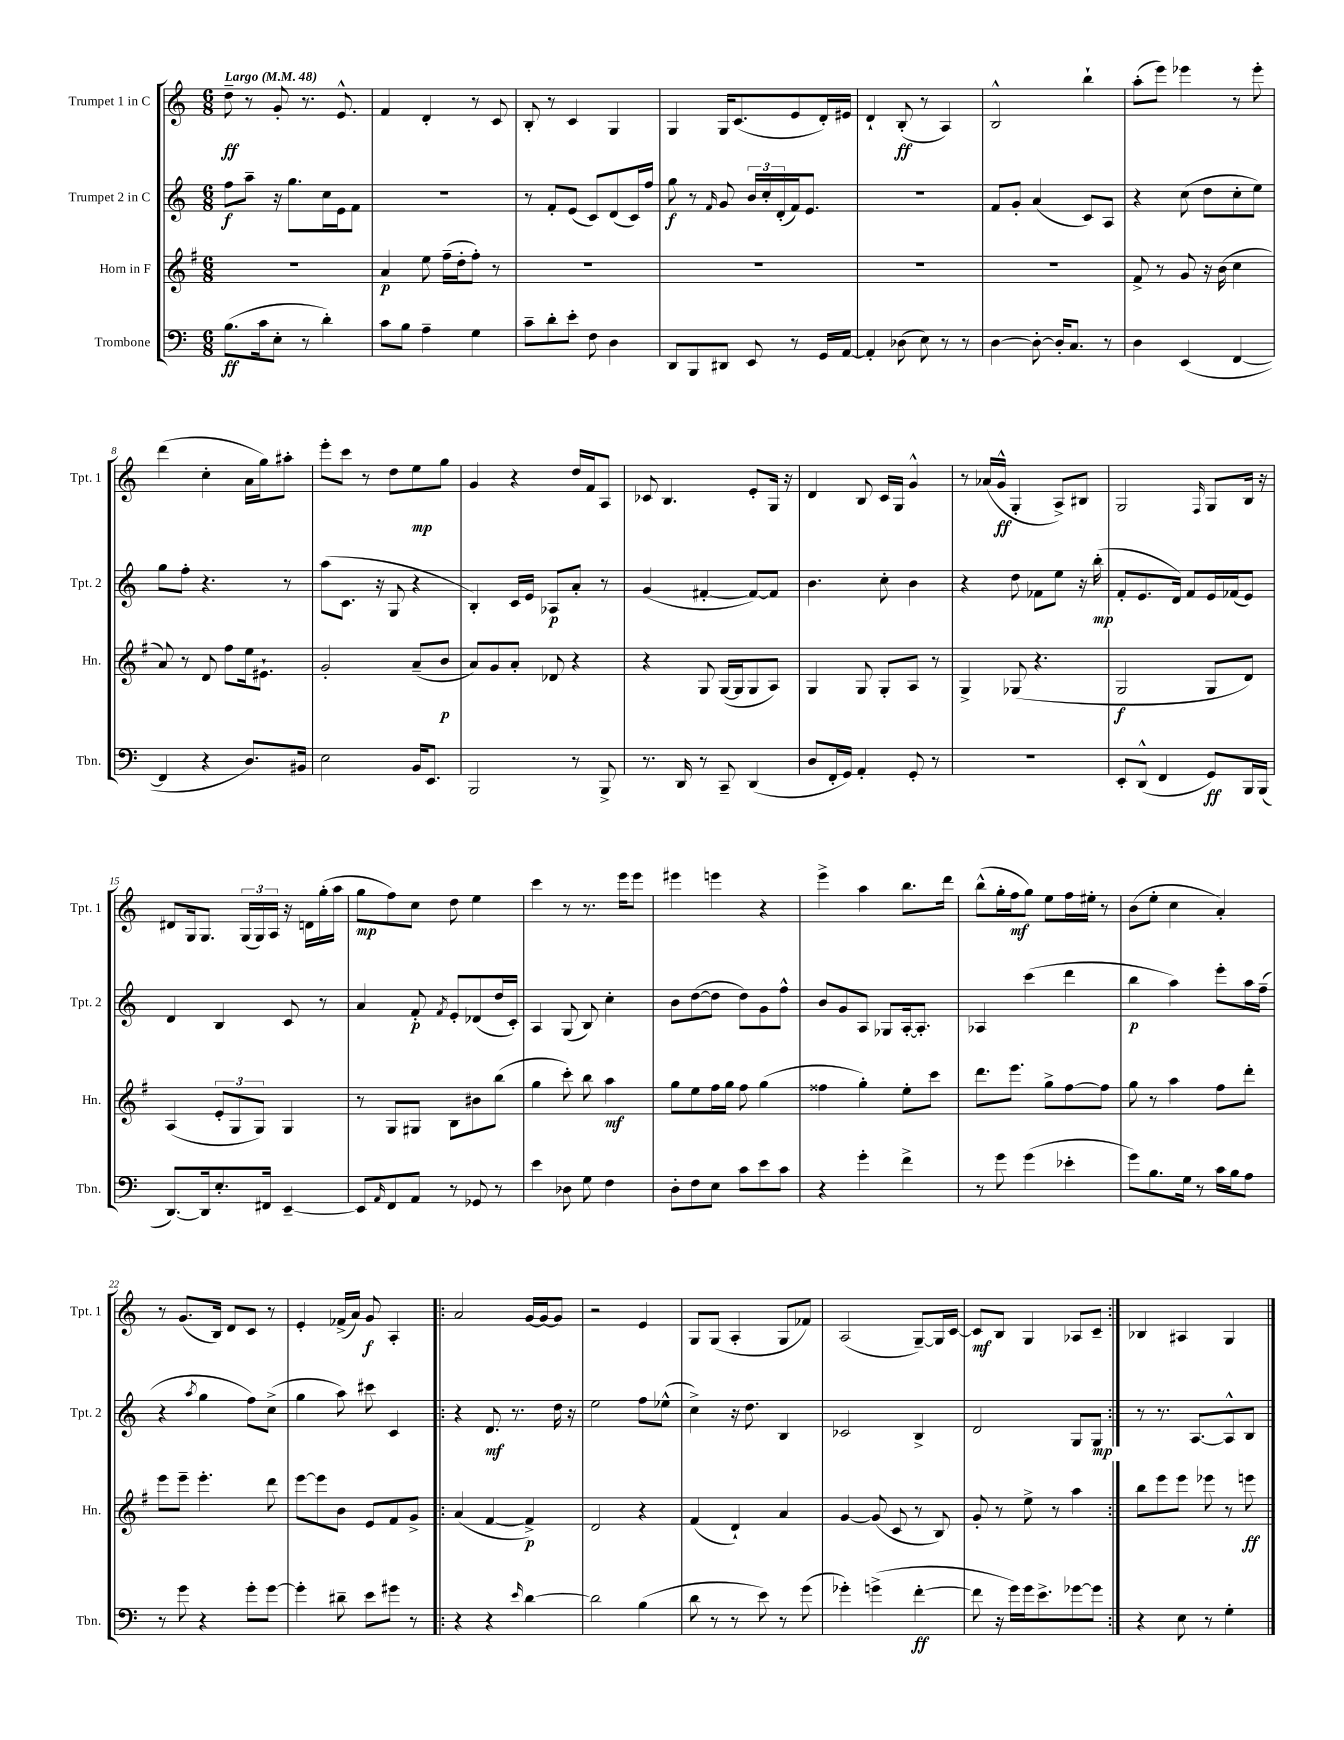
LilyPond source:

<<
\new StaffGroup <<
\new Staff = "s0" \with { instrumentName = "Trumpet 1 in C" shortInstrumentName = "Tpt. 1" } {
    \clef treble \key c \major \numericTimeSignature \time 6/8 \tempo "Largo" 4 = 48
    d''8--\ff r8 g'8-. r8. e'8.-^ |
    f'4 d'4-. r8 c'8 |
    b8-. r8 c'4 g4 |
    g4 g16 c'8.( e'8 d'16-.) eis'16 |
    d'4-! b8-.\ff( r8 a4) |
    b2-^ b''4-! |
    a''8-.( e'''8) ees'''4 r8 ees'''8-. |
    d'''4( c''4-. a'16 g''16) ais''8-. |
    e'''8-. c'''8 r8 d''8 e''8\mp g''8 |
    g'4 r4 d''16 f'16 a8 |
    ces'8 b4. e'8-. g16 r16 |
    d'4 b8 c'16 g16 g'4-^ |
    r8 aes'16( g'16-^\ff g4-. a8->) bis8 |
    g2 \grace { f16 } g8 b16 r16 |
    dis'8 g16 g8. \tuplet 3/2 { g16( g16) a16 } r16 d'16 g''16-.( a''16 |
    g''8\mp f''8) c''8 d''8 e''4 |
    c'''4 r8 r8. e'''16 e'''8 |
    eis'''4 e'''4 r4 |
    e'''4-> a''4 b''8. d'''16 |
    b''8-^( g''16-. f''16\mf g''8) e''8 f''16 eis''16-. r8 |
    b'8( e''8-. c''4 a'4-.) |
    r8 g'8.( b16) d'8 c'8 r8 |
    e'4-. fes'16->( a'16) g'8\f a4-. |
    \repeat volta 2 { a'2 g'16~ g'16~ g'8 |
    r2 e'4 |
    g8 g8( a4-. g8 fes'8) |
    a2( g8~--) g16 c'16~ |
    c'8\mf b8 g4 aes8 c'8-- | }
    bes4 ais4 g4 \bar "|." |
}
\new Staff = "s1" \with { instrumentName = "Trumpet 2 in C" shortInstrumentName = "Tpt. 2" } {
    \clef treble \key c \major \numericTimeSignature \time 6/8
    f''8\f a''8-- r16 g''8. c''16 e'16 f'8 |
    R2. |
    r8 f'8-. e'8( c'8) d'8( c'16) f''16 |
    g''8\f r8 \grace { f'16 } g'8 \tuplet 3/2 { b'16 c''16-. d'16-.( } f'16) e'8. |
    R2. |
    f'8 g'8-. a'4( c'8) a8 |
    r4 c''8( d''8 c''8-. e''8) |
    g''8 f''8-. r4. r8 |
    a''8( c'8. r16 g8 r4 |
    b4-.) c'16 e'16 aes8\p a'8-. r8 |
    g'4( fis'4~-. fis'8~) fis'8 |
    b'4. c''8-. b'4 |
    r4 d''8 fes'8 e''8 r16 b''16-.\mp( |
    f'8-. e'8. d'16) f'8 e'16 fes'16( e'8) |
    d'4 b4 c'8 r8 |
    a'4 f'8-.\p \acciaccatura { f'8 } e'8-. des'8( d''16 c'16-.) |
    a4 g8( b8) c''4-. |
    b'8 d''8~( d''8 d''8) g'8 f''8-^ |
    b'8 g'8 a8 ges8 a16~-. a8.-. |
    aes4 c'''4( d'''4 |
    b''4\p a''4) e'''8-. a''16 f''16--( |
    r4 \acciaccatura { a''8 } g''4 f''8) c''8->( |
    g''4 a''8) cis'''8 c'4 |
    \repeat volta 2 { r4 d'8.\mf r8. d''16 r16 |
    e''2 f''8 ees''8-^( |
    c''4->) r16 d''8. b4 |
    ces'2 b4-> |
    d'2 g8 g8\mp | }
    r8 r8. a8.~ a8-^ b8 \bar "|." |
}
\new Staff = "s2" \with { instrumentName = "Horn in F" shortInstrumentName = "Hn." } {
    \clef treble \key g \major \numericTimeSignature \time 6/8
    R2. |
    a'4\p e''8 fis''16--( d''16-. fis''8-.) r8 |
    R2. |
    R2. |
    R2. |
    R2. |
    fis'8-> r8 g'8 r16 b'16( c''4 |
    a'8) r8 d'8 fis''8 e''16 eis'8.-! |
    g'2-. a'8--( b'8\p |
    a'8) g'8 a'8-. des'8 r4 |
    r4 g8 g16~( g16 g8 a8) |
    g4 g8 g8-. a8 r8 |
    g4-> ges8( r4. |
    g2\f g8 d'8) |
    a4( \tuplet 3/2 { e'8-. g8 g8) } g4 |
    r8 g8 gis8 b8 bis'8 b''8( |
    g''4 c'''8-.) b''8 a''4\mf |
    g''8 e''8 fis''16 g''16 fis''8 g''4( |
    fisis''4 g''4-.) e''8-. c'''8 |
    d'''8. e'''8. g''8-> fis''8~ fis''8 |
    g''8 r8 a''4 fis''8 d'''8-. |
    e'''8 e'''8-- e'''4.-. d'''8 |
    e'''8~ e'''8 b'8 e'8 fis'8 g'8-> |
    \repeat volta 2 { a'4( fis'4~ fis'4->\p) |
    d'2 r4 |
    fis'4( d'4-!) a'4 |
    g'4~ g'8( c'8 r8 b8) |
    g'8-. r8 e''8-> r8 a''4 | }
    b''8 e'''8 e'''8 ees'''8 r8 e'''8\ff \bar "|." |
}
\new Staff = "s3" \with { instrumentName = "Trombone" shortInstrumentName = "Tbn." } {
    \clef bass \key c \major \numericTimeSignature \time 6/8
    b8.\ff( c'16 e8-. r8 d'4-.) |
    c'8 b8 a4-- g4 |
    c'8-- d'8-. e'8-. f8 d4 |
    d,8 b,,8 dis,8 e,8 r8 g,16 a,16~ |
    a,4-. des8( e8) r8 r8 |
    d4~ d8~-. d16-. c8. r8 |
    d4 e,4( f,4~ |
    f,4 r4 d8.) bis,16 |
    e2 b,16 e,8. |
    b,,2 r8 b,,8-> |
    r8. d,16 r8 c,8-- d,4( |
    d8 f,16-. g,16) a,4-. g,8-. r8 |
    R2. |
    e,8-. d,8-^( f,4 g,8\ff) b,,16 b,,16( |
    d,8.~) d,16 e8.-. fis,16 e,4~-- |
    e,8 \grace { a,16 } f,8 a,8 r8 ges,8 r8 |
    e'4 des8 g8 f4 |
    d8-. f8 e8 c'8 e'8 c'8 |
    r4 g'4-. f'4-> |
    r8 g'8 g'4( ees'4-. |
    g'8) b8. g16 r8 c'16 b16 a8 |
    r8 g'8 r4 g'8-. g'8~ |
    g'4-. dis'8-- e'8 gis'8 r8 |
    \repeat volta 2 { r4 r4 \grace { e'16 } d'4~ |
    d'2 b4( |
    d'8 r8 r8 e'8) r8 g'8( |
    ges'4-.) g'4->( f'4~-.\ff |
    f'8 r16 g'16) g'16 e'8.-> ges'8~ ges'8 | }
    r4 e8 r8 g4-. \bar "|." |
}
>>
>>
